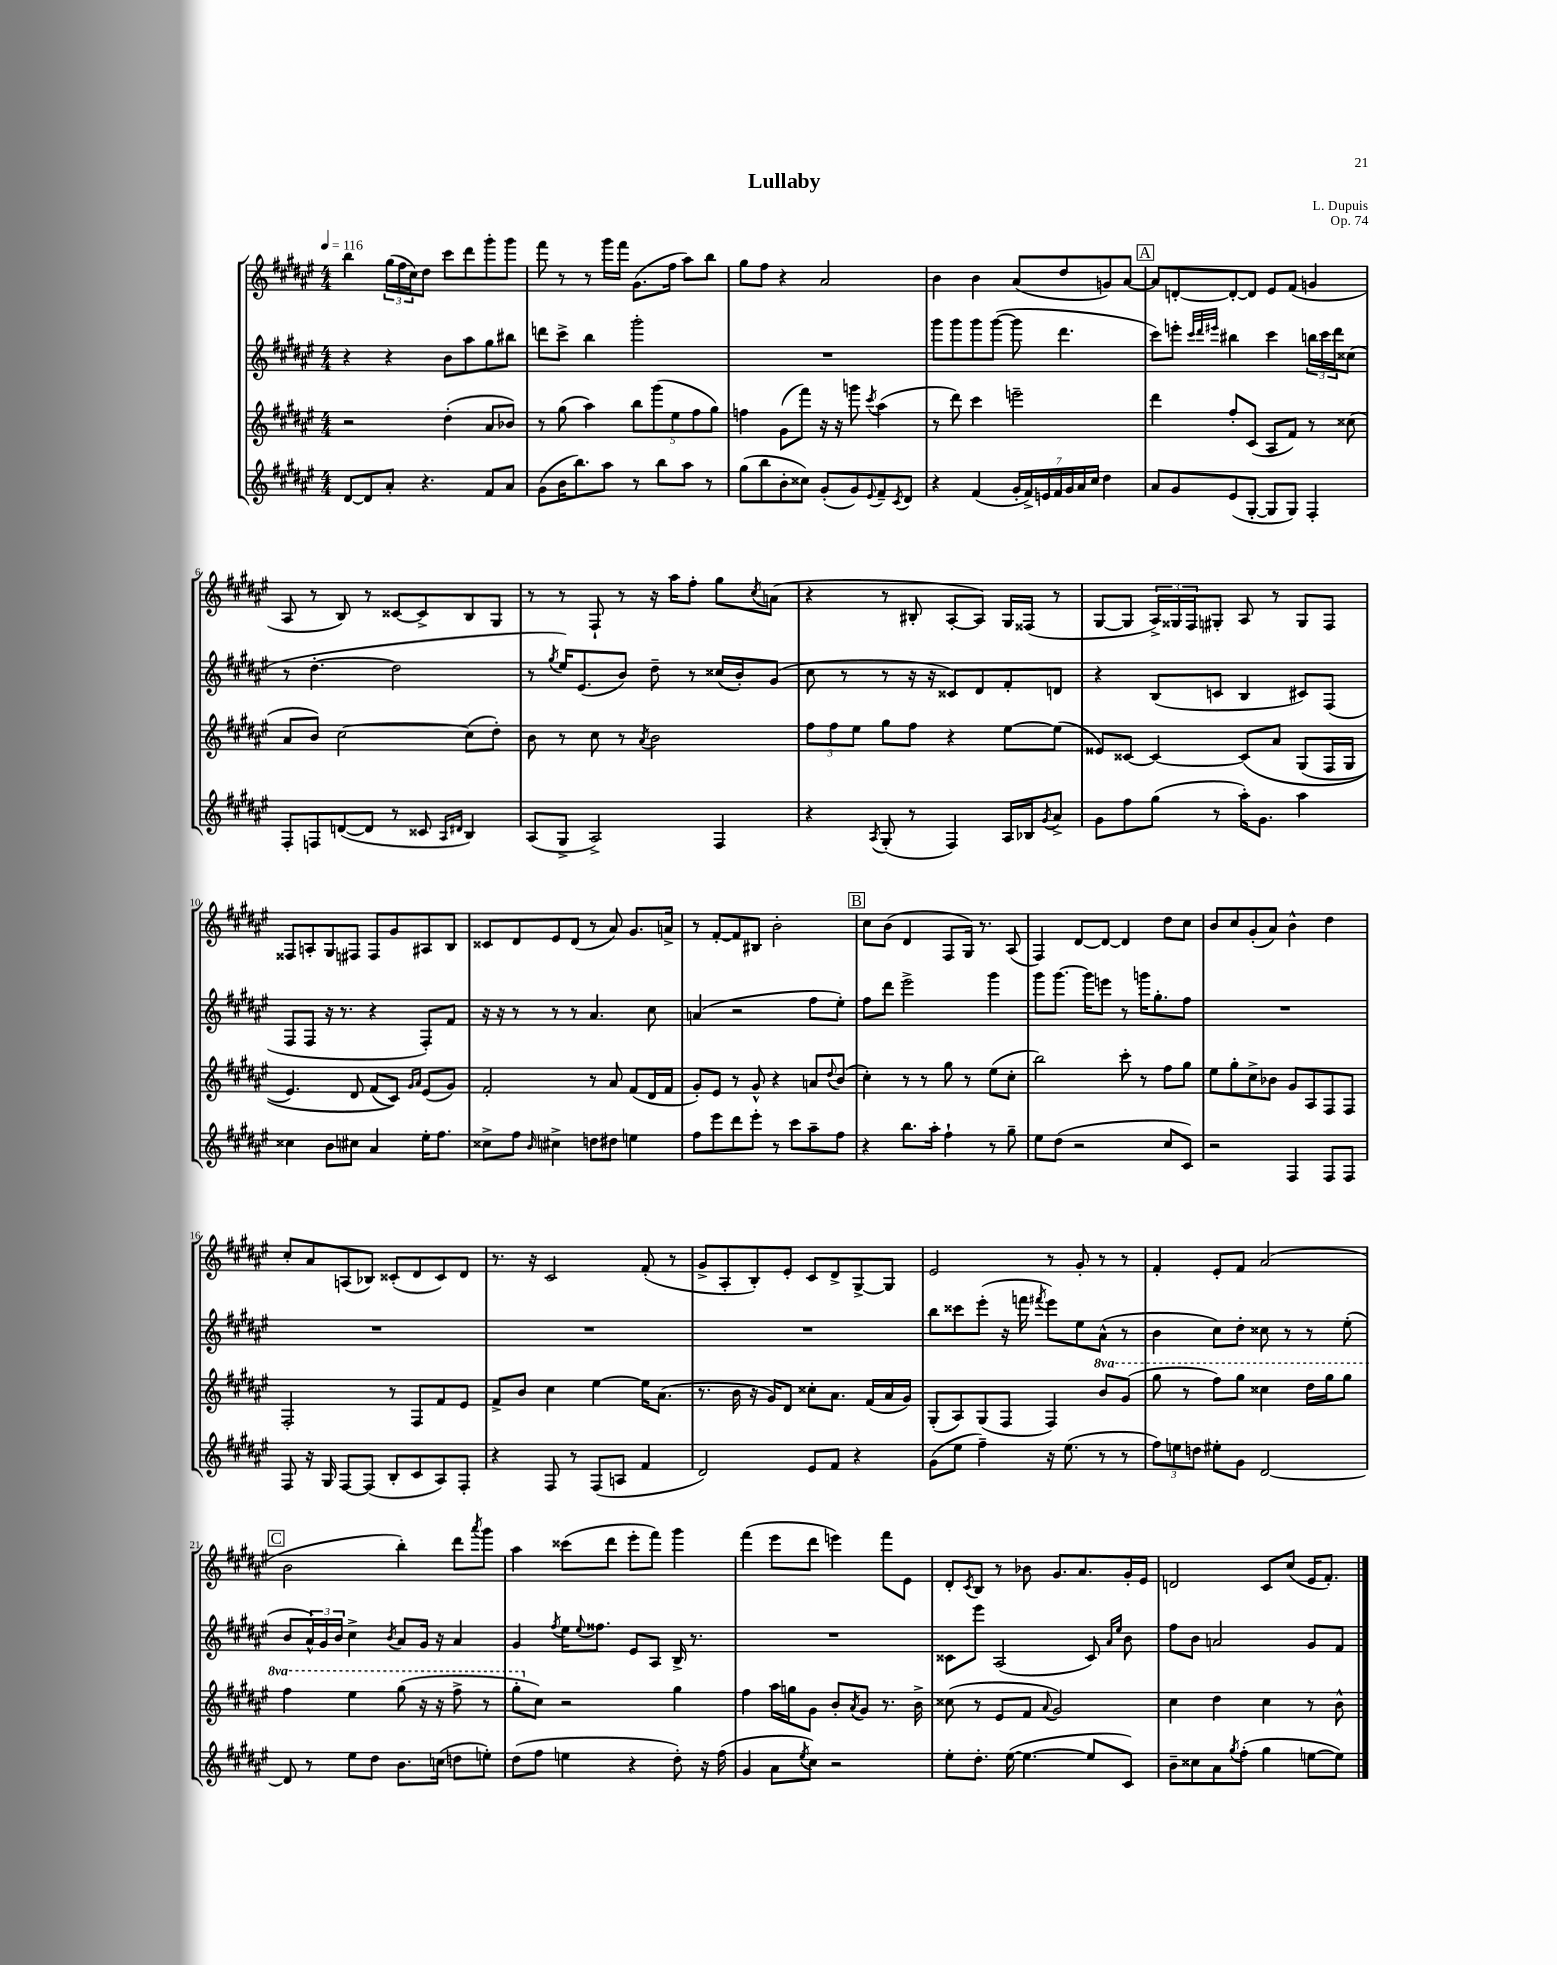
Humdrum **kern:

**kern	**kern	**kern	**kern
*part4	*part3	*part2	*part1
*staff4	*staff3	*staff2	*staff1
*clefG2	*clefG2	*clefG2	*clefG2
*k[f#c#g#d#a#e#]	*k[f#c#g#d#a#e#]	*k[f#c#g#d#a#e#]	*k[f#c#g#d#a#e#]
*M4/4	*M4/4	*M4/4	*M4/4
*MM116	*MM116	*MM116	*MM116
=1	=1	=1	=1
[8d#/L	2r	4r	4bb\
8d#/]	.	.	.
8a#'/J	.	4r	(24gg#\LL
.	.	.	24ff#\
.	.	.	24cc#\J)
4.r	.	.	8dd#\J
.	(4dd#'\	8b\L	8ccc#\L
.	.	8aa#\	8ddd#\
8f#/L	8a#/L	8gg#\	8ggg#'\
8a#/J	8b-X/J)	8bb#X\J	8ggg#\J
=2	=2	=2	=2
(8g#\L	8r	8dddn\L	8fff#\
16b\K	(8gg#\	8ccc#^\J	8r
8.bb\)	.	.	.
.	4aa#\)	4bb\	8r
8aa#\J	.	.	16ggg#\LL
.	.	.	16fff#\JJ
8r	10bb\L	2ggg#'\	(8.g#\L
.	(10ggg#\	.	.
8bb\L	.	.	.
.	.	.	16ff#\Jk
.	10ee#\	.	.
8aa#\J	.	.	8aa#\L)
.	10ff#\	.	.
8r	.	.	8bb\J
.	10gg#\J)	.	.
=3	=3	=3	=3
(8gg#\L	4ffn\	1r	8gg#\L
8bb\	.	.	8ff#\J
8b'\	(8g#\L	.	4r
8cc##X\J)	8fff#\J)	.	.
(8g#'/L	16r	.	2a#/
.	16r	.	.
8g#/)	8gggn\	.	.
8qqe#/	8qccc#/	.	.
8f#~/	(4aa#\	.	.
8qc#/	.	.	.
8d#/J	.	.	.
=4	=4	=4	=4
4r	8r	8ggg#\L	4b\
.	8ddd#\)	8ggg#\	.
(4f#/	4ccc#\	8ggg#\	4b\
.	.	([8ggg#\J	.
28g#'/LL	2eeen~\	8ggg#\]	(8a#/L
28f#^/)	.	.	.
28en/	.	.	.
28f#/	.	.	.
.	.	4.ddd#\	8dd#/
28g#/	.	.	.
28a#/	.	.	.
28cc#/JJ	.	.	.
4dd#\	.	.	8gn/)
.	.	.	[8a#/J
!!LO:REH:place=s1:t=A
=5	=5	=5	=5
8a#/L	4ddd#\	8ccc#\L)	8a#/L]
8g#/	.	8eeen'\J	[8dn'/
.	.	32qqccc#/LLL	.
.	.	32qqddd#/	.
.	.	32qqeee#X/JJJ	.
(8e#/	8ff#'/L	4bb#X\	8d'/_
[8G#'/J	(8c#/J	.	8d/J]
8G#/L]	8A#/L	4ccc#\	8e#/L
8G#/J)	8f#/J)	.	(8f#/J
4F#'/	8r	24bbn\LL	4gn/
.	.	24ccc#\	.
.	.	24ddd#\J	.
.	(8cc##X\	(8cc##X\J	.
!!LO:LB:g=z
=6	=6	=6	=6
8F#'/L	8a#/L	8r	8A#/
8Fn/	8b/J)	[4.dd#'\	8r
([8dn/	[2cc#\	.	8B/)
8d/J]	.	.	8r
8r	.	2dd#\]	[8c##X/L
8c##X/	.	.	8c##^/]
16qqA#/LL	.	.	.
16qqd#X/JJ	.	.	.
4B/)	(8cc#\L]	.	8B/
.	8dd#'\J)	.	8G#/J
=7	=7	=7	=7
(8A#/L	8b\	8r	8r
.	.	8qgg#/	.
8G#^/J	8r	16ee#/KL)	8r
.	.	(8.e#/	.
2A#^/)	8cc#\	.	8F#`/
.	8r	8b/J)	8r
.	8qa#/	.	.
.	2b\	8dd#~\	16r
.	.	.	16aa#\KL
.	.	8r	8ff#'\J
4F#/	.	(16cc##X/LL	8gg#\L
.	.	16b'/J)	.
.	.	.	8qcc#/
.	.	(8g#/J	(8an\J
=8	=8	=8	=8
4r	12ff#\L	8cc#\	4r
.	12ff#\	.	.
.	.	8r	.
.	12ee#\J	.	.
8qA#/	.	.	.
(8G#'/	8gg#\L	8r	8r
8r	8ff#\J	16r	8B#X'/
.	.	16r	.
4F#/)	4r	8c##X/L)	[8A#'/L
.	.	8d#/	8A#/J])
16A#/LL	[8ee#\L	8f#'/	16G#/LL
16B-X/J	.	.	(16F##X/JJ
8qg#/	.	.	.
8a#^/J	(8ee#\J]	8dn/J	8r
=9	=9	=9	=9
8g#\L	8e##X/L)	4r	[8G#/L
8ff#\	[8c##X/J	.	8G#/J]
(8gg#\J	4c##/_	(8B/L	24A#^/LL)
.	.	.	24G##X/
.	.	.	24F#/J
8r	.	8cn/J	8G#X'/J
16aa#'\KL)	(8c##/L]	4B/	8A#/
8.g#\J	.	.	.
.	8a#/J	.	8r
4aa#\	(8G#/L	8c#X/L)	8G#/L
.	16F#/L	(8F#/J	8F#/J
.	16G#/JJ	.	.
!!LO:LB:g=z
=10	=10	=10	=10
4cc##X\	4.e#/)	8F#/L	8F##X/L
.	.	8F#/J	8An'/
8b\L	.	16r	8G#/
.	.	8.r	.
8cc#X\J	8d#/	.	8F#X/J
4a#/	(8f#/L	4r	8F#/L
.	8c#/J))	.	8g#/
.	16qqg#/LL	.	.
.	16qqa#/JJ	.	.
16ee#'\KL	(8e#/L	8F#'/L)	8A#X/
8.ff#\J	.	.	.
.	8g#/J)	8f#/J	8B/J
=11	=11	=11	=11
8cc##X^\L	2f#'/	16r	8c##X/L
.	.	16r	.
8ff#\J	.	8r	8d#/
16qqb/	.	.	.
4cc#X^\	.	8r	8e#/
.	.	8r	(8d#/J
8ddn\L	8r	4.a#/	8r
8dd#X\J	8a#/	.	8a#/)
4een\	(8f#/L	.	8.g#/L
.	16d#/L	8cc#\	.
.	16f#/JJ	.	16an^/Jk
=12	=12	=12	=12
8ff#\L	8g#'/L)	(4an/	8r
8eee#\	8e#/J	.	[8f#'/L
8ddd#\	8r	2r	8f#/]
8eee#'\J	8g#^^/	.	8B#X/J
8r	4r	.	2b'\
8ccc#\L	.	.	.
8aa#~\	8an/L	8ff#\L	.
.	8qqdd#/	.	.
8ff#\J	(8b/J	8ee#'\J)	.
!!LO:REH:place=s1:t=B
=13	=13	=13	=13
4r	4cc#'\)	8ff#\L	8cc#\L
.	.	8ddd#\J	(8b\J
8.bb\L	8r	2eee#^\	4d#/
.	8r	.	.
16aa#'\Jk	.	.	.
4ff#`\	8gg#\	.	8F#/L
.	8r	.	16G#/Jk)
.	.	.	8.r
8r	(8ee#\L	4ggg#\	.
8gg#~\	8cc#'\J	.	(8A#/
=14	=14	=14	=14
8ee#\L	2bb\)	8ggg#\L	4F#/)
(8dd#\J	.	[8.ggg#\J	.
2r	.	.	[8d#/L
.	.	16ggg#\KL]	.
.	.	8eeen\J	8d#/J_
.	8ccc#'\	8r	4d#/]
.	8r	16gggn\KL	.
.	.	8.gg#'\	.
8cc#/L	8ff#\L	.	8dd#\L
8c#/J)	8gg#\J	8ff#\J	8cc#\J
=15	=15	=15	=15
2r	8ee#\L	1r	8b/L
.	8gg#'\	.	8cc#/
.	8cc#^\	.	(8g#'/
.	8b-X\J	.	8a#/J)
4F#/	8g#/L	.	4b^^\
.	8A#/	.	.
8F#/L	8F#/	.	4dd#\
8F#/J	8F#/J	.	.
!!LO:LB:g=z
=16	=16	=16	=16
8F#/	2F#'/	1r	8cc#'/L
16r	.	.	8a#/
16G#/	.	.	.
[8F#/L	.	.	(8An/
(8F#/J]	.	.	8B-X/J)
8B'/L	8r	.	(8c##X'/L
8c#/	8F#/L	.	8d#/
8A#/)	8f#/	.	8c##/)
8F#'/J	8e#/J	.	8d#/J
=17	=17	=17	=17
4r	8f#^/L	1r	8.r
.	8b/J	.	.
.	.	.	16r
8F#/	4cc#\	.	2c#/
8r	.	.	.
(8F#/L	[4ee#\	.	.
8An/J	.	.	.
4f#/	16ee#\KL]	.	(8f#'/
.	(8.a#\J	.	.
.	.	.	8r
=18	=18	=18	=18
2d#/)	8.r	1r	8g#^/L
.	.	.	8A#'/
.	16b\	.	.
.	16r	.	8B'/)
.	16g#/KL)	.	.
.	8d#/J	.	8e#'/J
8e#/L	8cc##X'\L	.	8c#/L
8f#/J	8.a#\J	.	8d#^/
4r	.	.	[8G#^/
.	(16f#/LL	.	.
.	16a#/	.	8G#/J]
.	16g#/JJ)	.	.
=19	=19	=19	=19
(8g#\L	(8G#'/L	8bb\L	2e#/
8ee#\J	8A#/)	8ccc##X\	.
4ff#~\)	(8G#/	(8eee#'\J	.
.	8F#/J	16r	.
.	.	16fffn\	.
.	.	8qfff#X/	.
16r	4F#/)	8eee#\L)	8r
(8.ee#\	.	.	.
.	.	8ee#\	8g#'/
*	*8va	*	*
8r	8bb/L	(8a#^^\J	8r
8r	(8gg#/J	8r	8r
=20	=20	=20	=20
12ff#\L)	8ggg#\	4b\	4f#'/
12een\	.	.	.
.	8r	.	.
12ddn\J	.	.	.
8ee#X'\L	8fff#\L)	8cc#\L)	8e#'/L
8g#\J	8ggg#\J	8dd#'\J	8f#/J
[2d#/	4ccc##X\	8cc##X\	(2a#/
.	.	8r	.
.	16ddd#\LL	8r	.
.	16ggg#\J	.	.
.	8ggg#\J	(8ee#'\	.
!!LO:LB:g=z
!!LO:REH:place=s1:t=C
=21	=21	=21	=21
8d#/]	4fff#\	8b/L	2b\
8r	.	24a#^^/L)	.
.	.	24g#/	.
.	.	24b/JJ	.
8ee#\L	4eee#\	4cc#^\	.
8dd#\J	.	.	.
.	.	8qb/	.
8.b\L	(8ggg#\	8a#/L	4bb'\)
.	16r	16g#/Jk	.
(16ccn\Jk	16r	16r	.
8ddn\L	8fff#^\	4a#/	8ddd#\L
.	.	.	8qaaa#/
8een'\J)	8r	.	8ggg#\J
=22	=22	=22	=22
(8dd#\L	8ggg#'\L	4g#/	4aa#\
*	*X8va	*	*
8ff#\J	8cc#\J)	.	.
.	.	8qff#/	.
4een\	2r	16ee#\KL	(8ccc##X\L
.	.	8qqee#/	.
.	.	8.ff##X\J	.
.	.	.	8ddd#\J
4r	.	8e#/L	8eee#'\L
.	.	8A#/J	8fff#\J)
8dd#'\)	4gg#\	16B^/	4ggg#\
.	.	8.r	.
16r	.	.	.
(16ff#\	.	.	.
=23	=23	=23	=23
4g#/	4ff#\	1r	(4fff#\
8a#\L	16aa#\LL	.	8eee#\L
.	16ggn\J	.	.
8qee#/	.	.	.
8cc#\J)	8g#\J	.	8ddd#\J
2r	8b'/L	.	4eeen\)
.	8qa#/	.	.
.	8g#/J	.	.
.	8.r	.	8fff#\L
.	.	.	8e#\J
.	16b^\	.	.
=24	=24	=24	=24
8ee#'\L	(8cc##X\	8c##X\L	8d#'/L
.	.	.	8qc#/
8.dd#'\J	8r	8eee#\J	8B/J
.	8e#/L	(2A#/	8r
([16ee#\	.	.	.
4.ee#\_	8f#/J	.	8b-X\
.	8qqa#/	.	.
.	2g#/)	.	8.g#/L
.	.	.	8.a#/
8ee#/L]	.	8c##/)	.
.	.	16qqa#/LL	.
.	.	16qqee#/JJ	.
8c#/J)	.	8b\	16g#'/L
.	.	.	16e#/JJ
=25	=25	=25	=25
8b~\L	4cc#\	8ff#\L	2dn/
8cc##X\	.	8b\J	.
8a#\	4dd#\	2an/	.
8qgg#/	.	.	.
(8ff#'\J	.	.	.
4gg#\	4cc#\	.	8c#/L
.	.	.	(8cc#/J
[8een\L	8r	8g#/L	16e#/KL
.	.	.	8.f#'/J)
8ee\J])	8b^^\	8f#/J	.
==	==	==	==
*-	*-	*-	*-
